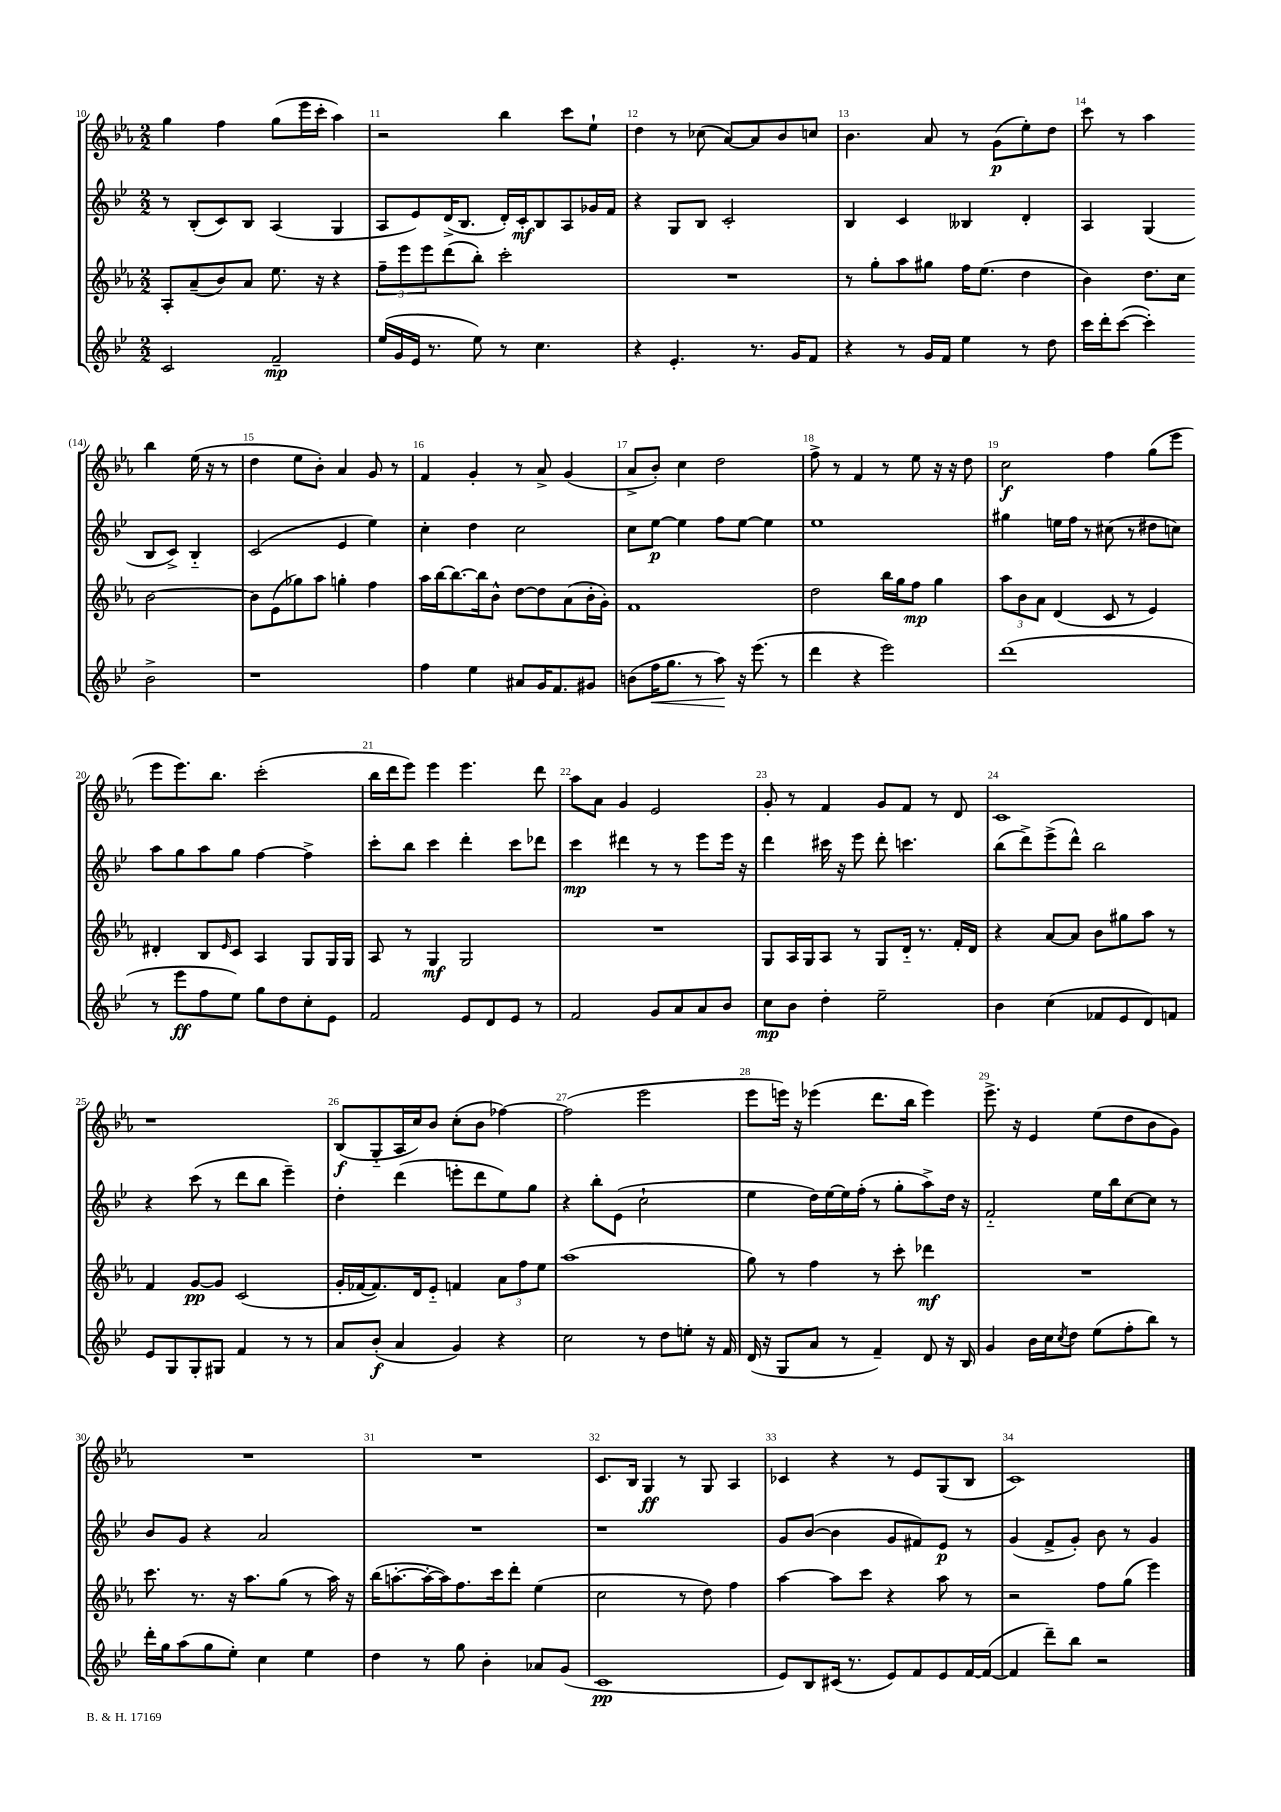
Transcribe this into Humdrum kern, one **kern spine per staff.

**kern	**dynam	**kern	**dynam	**kern	**dynam	**kern	**dynam
*part4	*part4	*part3	*part3	*part2	*part2	*part1	*part1
*staff4	*staff4	*staff3	*staff3	*staff2	*staff2	*staff1	*staff1
*clefG2	*	*clefG2	*	*clefG2	*	*clefG2	*
*k[b-e-]	*	*k[b-e-a-]	*	*k[b-e-]	*	*k[b-e-a-]	*
*M2/2	*	*M2/2	*	*M2/2	*	*M2/2	*
=10	=10	=10	=10	=10	=10	=10	=10
2c/	.	8A-'/L	.	8r	.	4gg\	.
.	.	(8a-~/	.	(8B-'/L	.	.	.
.	.	8b-/)	.	8c/)	.	4ff\	.
.	.	8a-/J	.	8B-/J	.	.	.
2f~/	mp	8.ee-\	.	(4A/	.	(8gg\L	.
.	.	.	.	.	.	16eee-\L	.
.	.	16r	.	.	.	16ccc'\JJ	.
.	.	4r	.	4G/	.	4aa-\)	.
=11	=11	=11	=11	=11	=11	=11	=11
(16ee-/LL	.	12ff~\L	.	8A/L	.	2r	.
16g/	.	.	.	.	.	.	.
.	.	12eee-\	.	.	.	.	.
16e-/JJ	.	.	.	8e-/)	.	.	.
.	.	12eee-\	.	.	.	.	.
8.r	.	.	.	.	.	.	.
.	.	(8ddd\	.	(16d^/K	.	.	.
.	.	.	.	8.B-/J	.	.	.
8ee-\)	.	8bb-'\J)	.	.	.	.	.
8r	.	2ccc'\	.	16d'/LL)	.	4bb-\	.
.	.	.	.	16c'/J	mf	.	.
4.cc\	.	.	.	8B-/	.	.	.
.	.	.	.	8A/	.	8ccc\L	.
.	.	.	.	16g-X/L	.	8ee-`\J	.
.	.	.	.	16f/JJ	.	.	.
=12	=12	=12	=12	=12	=12	=12	=12
4r	.	1r	.	4r	.	4dd\	.
4.e-'/	.	.	.	8G/L	.	8r	.
.	.	.	.	8B-/J	.	(8cc-X\	.
.	.	.	.	2c'/	.	[8a-/L)	.
8.r	.	.	.	.	.	8a-/]	.
.	.	.	.	.	.	8b-/	.
16g/KL	.	.	.	.	.	.	.
8f/J	.	.	.	.	.	8ccn/J	.
=13	=13	=13	=13	=13	=13	=13	=13
4r	.	8r	.	4B-/	.	4.b-\	.
.	.	8gg'\L	.	.	.	.	.
8r	.	8aa-\	.	4c/	.	.	.
16g/LL	.	8gg#X\J	.	.	.	8a-/	.
16f/JJ	.	.	.	.	.	.	.
4ee-\	.	16ff\KL	.	4B--X/	.	8r	.
.	.	(8.ee-\J	.	.	.	.	.
.	.	.	.	.	.	(8g\L	p
8r	.	4dd\	.	4d'/	.	8ee-'\)	.
8dd\	.	.	.	.	.	8dd\J	.
=14	=14	=14	=14	=14	=14	=14	=14
16ccc\LL	.	4b-\)	.	4A/	.	8ccc\	.
16ddd'\J	.	.	.	.	.	.	.
([8ccc\J	.	.	.	.	.	8r	.
4ccc'\])	.	8.dd\L	.	(4G/	.	4aa-\	.
.	.	16cc\Jk	.	.	.	.	.
2b-^\	.	[2b-\	.	8B-/L	.	4bb-\	.
.	.	.	.	8c^/J)	.	.	.
.	.	.	.	4B-/	.	(16ee-\	.
.	.	.	.	.	.	16r	.
.	.	.	.	.	.	8r	.
!!LO:LB:g=z
=15	=15	=15	=15	=15	=15	=15	=15
1r	.	8b-\L]	.	(2c/	.	4dd\	.
.	.	(8e-\	.	.	.	.	.
.	.	8gg-X\)	.	.	.	8ee-\L	.
.	.	8aa-\J	.	.	.	8b-'\J)	.
.	.	4ggn'\	.	4e-/	.	4a-/	.
.	.	4ff\	.	4ee-\)	.	8g/	.
.	.	.	.	.	.	8r	.
=16	=16	=16	=16	=16	=16	=16	=16
4ff\	.	16aa-\LL	.	4cc'\	.	4f/	.
.	.	[16bb-\J	.	.	.	.	.
.	.	8.bb-\_	.	.	.	.	.
4ee-\	.	.	.	4dd\	.	4g'/	.
.	.	16bb-\k]	.	.	.	.	.
.	.	8b-^^\J	.	.	.	.	.
8a#X/L	.	[8dd\L	.	2cc\	.	8r	.
16g/K	.	8dd\]	.	.	.	8a-^/	.
8.f/	.	.	.	.	.	.	.
.	.	(8a-\	.	.	.	(4g/	.
8g#X/J	.	16b-'\L	.	.	.	.	.
.	.	16g'\JJ)	.	.	.	.	.
=17	=17	=17	=17	=17	=17	=17	=17
(8bn\L	.	1f	.	8cc\L	.	8a-^/L	.
!	!LO:HP:b	!	!	!	!	!	!
16ff\K	<	.	.	[8ee-\J	p	8b-'/J)	.
8.gg\J	.	.	.	.	.	.	.
.	.	.	.	4ee-\]	.	4cc\	.
8r	.	.	.	.	.	.	.
8aa\)	.	.	.	8ff\L	.	2dd\	.
16r	[	.	.	[8ee-\J	.	.	.
(8.eee-\	.	.	.	.	.	.	.
.	.	.	.	4ee-\]	.	.	.
8r	.	.	.	.	.	.	.
=18	=18	=18	=18	=18	=18	=18	=18
4ddd\	.	2dd\	.	1ee-	.	8ff^\	.
.	.	.	.	.	.	8r	.
4r	.	.	.	.	.	4f/	.
2eee-\)	.	16bb-\LL	.	.	.	8r	.
.	.	16gg\J	.	.	.	.	.
.	.	8ff\J	mp	.	.	8ee-\	.
.	.	4gg\	.	.	.	16r	.
.	.	.	.	.	.	16r	.
.	.	.	.	.	.	8dd\	.
=19	=19	=19	=19	=19	=19	=19	=19
(1ddd	.	12aa-\L	.	4gg#X\	.	2cc\	f
.	.	12b-\	.	.	.	.	.
.	.	12a-\J	.	.	.	.	.
.	.	(4d/	.	16een\LL	.	.	.
.	.	.	.	16ff\JJ	.	.	.
.	.	.	.	8r	.	.	.
.	.	8c/	.	(8cc#X\	.	4ff\	.
.	.	8r	.	8r	.	.	.
.	.	4e-/)	.	8dd#X\L	.	(8gg\L	.
.	.	.	.	8ccn\J)	.	8eee-\J	.
!!LO:LB:g=z
=20	=20	=20	=20	=20	=20	=20	=20
8r	.	4d#X'/	.	8aa\L	.	8eee-\L	.
8eee-\L	ff	.	.	8gg\	.	8.eee-\)	.
8ff\	.	8B-/L	.	8aa\	.	.	.
.	.	.	.	.	.	8.bb-\J	.
.	.	16qqe-/	.	.	.	.	.
8ee-\J)	.	8c/J	.	8gg\J	.	.	.
8gg\L	.	4A-/	.	[4ff\	.	(2ccc'\	.
8dd\	.	.	.	.	.	.	.
8cc'\	.	8G/L	.	4ff^\]	.	.	.
8e-\J	.	16G/L	.	.	.	.	.
.	.	16G/JJ	.	.	.	.	.
=21	=21	=21	=21	=21	=21	=21	=21
2f/	.	8A-/	.	8ccc'\L	.	16bb-\LL	.
.	.	.	.	.	.	16ddd\J	.
.	.	8r	.	8bb-\J	.	8eee-\J)	.
.	.	4G/	mf	4ccc\	.	4eee-\	.
8e-/L	.	2G/	.	4ddd'\	.	4.eee-\	.
8d/	.	.	.	.	.	.	.
8e-/J	.	.	.	8ccc\L	.	.	.
8r	.	.	.	8ddd-X\J	.	8ddd\	.
=22	=22	=22	=22	=22	=22	=22	=22
2f/	.	1r	.	4ccc\	mp	8aa-\L	.
.	.	.	.	.	.	8a-\J	.
.	.	.	.	4ddd#X\	.	4g/	.
8g/L	.	.	.	8r	.	2e-/	.
8a/	.	.	.	8r	.	.	.
8a/	.	.	.	8eee-\L	.	.	.
8b-/J	.	.	.	16eee-\Jk	.	.	.
.	.	.	.	16r	.	.	.
=23	=23	=23	=23	=23	=23	=23	=23
8cc\L	mp	8G/L	.	4ddd\	.	8g'/	.
8b-\J	.	16A-/L	.	.	.	8r	.
.	.	16G/J	.	.	.	.	.
4dd'\	.	8A-/J	.	16ccc#X\	.	4f/	.
.	.	.	.	16r	.	.	.
.	.	8r	.	8eee-\	.	.	.
2ee-~\	.	8G/L	.	8ddd'\	.	8g/L	.
.	.	16d/Jk	.	4.cccn\	.	8f/J	.
.	.	8.r	.	.	.	.	.
.	.	.	.	.	.	8r	.
.	.	16f'/LL	.	.	.	8d/	.
.	.	16d/JJ	.	.	.	.	.
=24	=24	=24	=24	=24	=24	=24	=24
4b-\	.	4r	.	(8bb-\L	.	1c	.
.	.	.	.	8ddd^\)	.	.	.
(4cc\	.	[8a-/L	.	(8eee-^\	.	.	.
.	.	8a-/J]	.	8ddd^^\J)	.	.	.
8f-X/L	.	8b-\L	.	2bb-\	.	.	.
8e-/	.	8gg#X\	.	.	.	.	.
8d/)	.	8aa-\J	.	.	.	.	.
8fn/J	.	8r	.	.	.	.	.
!!LO:LB:g=z
=25	=25	=25	=25	=25	=25	=25	=25
8e-/L	.	4f/	.	4r	.	1r	.
8G/	.	.	.	.	.	.	.
8G'/	.	[8g/L	pp	(8ccc\	.	.	.
8G#X/J	.	8g/J]	.	8r	.	.	.
4f/	.	(2c/	.	8ddd\L	.	.	.
.	.	.	.	8bb-\J	.	.	.
8r	.	.	.	4eee-~\)	.	.	.
8r	.	.	.	.	.	.	.
=26	=26	=26	=26	=26	=26	=26	=26
8a/L	.	16g'/LL	.	4dd'\	.	(8B-/L	f
.	.	[16f-X/J	.	.	.	.	.
(8b-'/J	f	8.f-/])	.	.	.	8G/	.
4a/	.	.	.	(4ddd\	.	16A-/L	.
.	.	16d/k	.	.	.	16cc/J)	.
.	.	8e-/J	.	.	.	8b-/J	.
4g/)	.	4fn/	.	8eeen'\L	.	(8cc'\L	.
.	.	.	.	8ddd\	.	8b-\J	.
4r	.	12a-\L	.	8ee-\)	.	[4ff-X\)	.
.	.	12ff\	.	.	.	.	.
.	.	.	.	8gg\J	.	.	.
.	.	12ee-\J	.	.	.	.	.
=27	=27	=27	=27	=27	=27	=27	=27
2cc\	.	(1aa-	.	4r	.	(2ff-\]	.
.	.	.	.	8bb-'\L	.	.	.
.	.	.	.	(8e-\J	.	.	.
8r	.	.	.	2cc`\	.	2eee-\	.
8dd\L	.	.	.	.	.	.	.
8een'\J	.	.	.	.	.	.	.
16r	.	.	.	.	.	.	.
16f/	.	.	.	.	.	.	.
=28	=28	=28	=28	=28	=28	=28	=28
(16d/	.	8gg\)	.	4ee-\	.	8eee-\L	.
16r	.	.	.	.	.	.	.
8G/L	.	8r	.	.	.	16eeen\Jk)	.
.	.	.	.	.	.	16r	.
8a/J	.	4ff\	.	16dd\LL)	.	(4eee-X\	.
.	.	.	.	[16ee-\	.	.	.
8r	.	.	.	16ee-\]	.	.	.
.	.	.	.	(16ff'\JJ	.	.	.
4f~/)	.	8r	.	8r	.	8.ddd\L	.
.	.	8ccc'\	.	8gg'\L	.	.	.
.	.	.	.	.	.	16bb-\Jk	.
8d/	.	4ddd-X\	mf	8aa^\)	.	4eee-\)	.
16r	.	.	.	16dd\Jk	.	.	.
16B-/	.	.	.	16r	.	.	.
=29	=29	=29	=29	=29	=29	=29	=29
4g/	.	1r	.	2f/	.	8.eee-^\	.
.	.	.	.	.	.	16r	.
16b-\LL	.	.	.	.	.	4e-/	.
16cc\J	.	.	.	.	.	.	.
8qcc/	.	.	.	.	.	.	.
8dd\J	.	.	.	.	.	.	.
(8ee-\L	.	.	.	16ee-\LL	.	(8ee-\L	.
.	.	.	.	16bb-\J	.	.	.
8ff'\	.	.	.	[8cc\	.	8dd\	.
8bb-\J)	.	.	.	8cc\J]	.	8b-\	.
8r	.	.	.	8r	.	8g\J)	.
!!LO:LB:g=z
=30	=30	=30	=30	=30	=30	=30	=30
16ddd'\LL	.	8.ccc\	.	8b-/L	.	1r	.
16gg\J	.	.	.	.	.	.	.
(8aa\	.	.	.	8g/J	.	.	.
.	.	8.r	.	.	.	.	.
8gg\	.	.	.	4r	.	.	.
8ee-'\J)	.	16r	.	.	.	.	.
.	.	8.aa-\L	.	.	.	.	.
4cc\	.	.	.	2a/	.	.	.
.	.	(8gg\J	.	.	.	.	.
4ee-\	.	8r	.	.	.	.	.
.	.	16aa-\)	.	.	.	.	.
.	.	16r	.	.	.	.	.
=31	=31	=31	=31	=31	=31	=31	=31
4dd\	.	(16bb-\KL	.	1r	.	1r	.
.	.	[8.aan'\	.	.	.	.	.
8r	.	16aa'\L_	.	.	.	.	.
.	.	16aa\J])	.	.	.	.	.
8gg\	.	8.ff\	.	.	.	.	.
4b-'\	.	.	.	.	.	.	.
.	.	16ccc\k	.	.	.	.	.
.	.	8ddd'\J	.	.	.	.	.
8a-X/L	.	(4ee-\	.	.	.	.	.
(8g/J	.	.	.	.	.	.	.
=32	=32	=32	=32	=32	=32	=32	=32
1c	pp	2cc\	.	1r	.	8.c/L	.
.	.	.	.	.	.	16B-/Jk	.
.	.	.	.	.	.	4G/	ff
.	.	8r	.	.	.	8r	.
.	.	8dd\)	.	.	.	8G/	.
.	.	4ff\	.	.	.	4A-/	.
=33	=33	=33	=33	=33	=33	=33	=33
8e-/L)	.	[4aa-\	.	8g/L	.	4c-X/	.
8B-/	.	.	.	([8b-/J	.	.	.
(16c#X/Jk	.	8aa-\L]	.	4b-\]	.	4r	.
8.r	.	.	.	.	.	.	.
.	.	8ccc\J	.	.	.	.	.
8e-/L)	.	4r	.	8g/L	.	8r	.
8f/	.	.	.	8f#X/)	.	8e-/L	.
8e-/	.	8aa-\	.	8e-/J	p	(8G/	.
[16f/L	.	8r	.	8r	.	8B-/J	.
(16f/JJ_	.	.	.	.	.	.	.
=34	=34	=34	=34	=34	=34	=34	=34
4f/]	.	2r	.	(4g/	.	1c)	.
8ddd~\L)	.	.	.	8f^/L	.	.	.
8bb-\J	.	.	.	8g'/J)	.	.	.
2r	.	8ff\L	.	8b-\	.	.	.
.	.	(8gg\J	.	8r	.	.	.
.	.	4eee-\)	.	4g/	.	.	.
==	==	==	==	==	==	==	==
*-	*-	*-	*-	*-	*-	*-	*-
